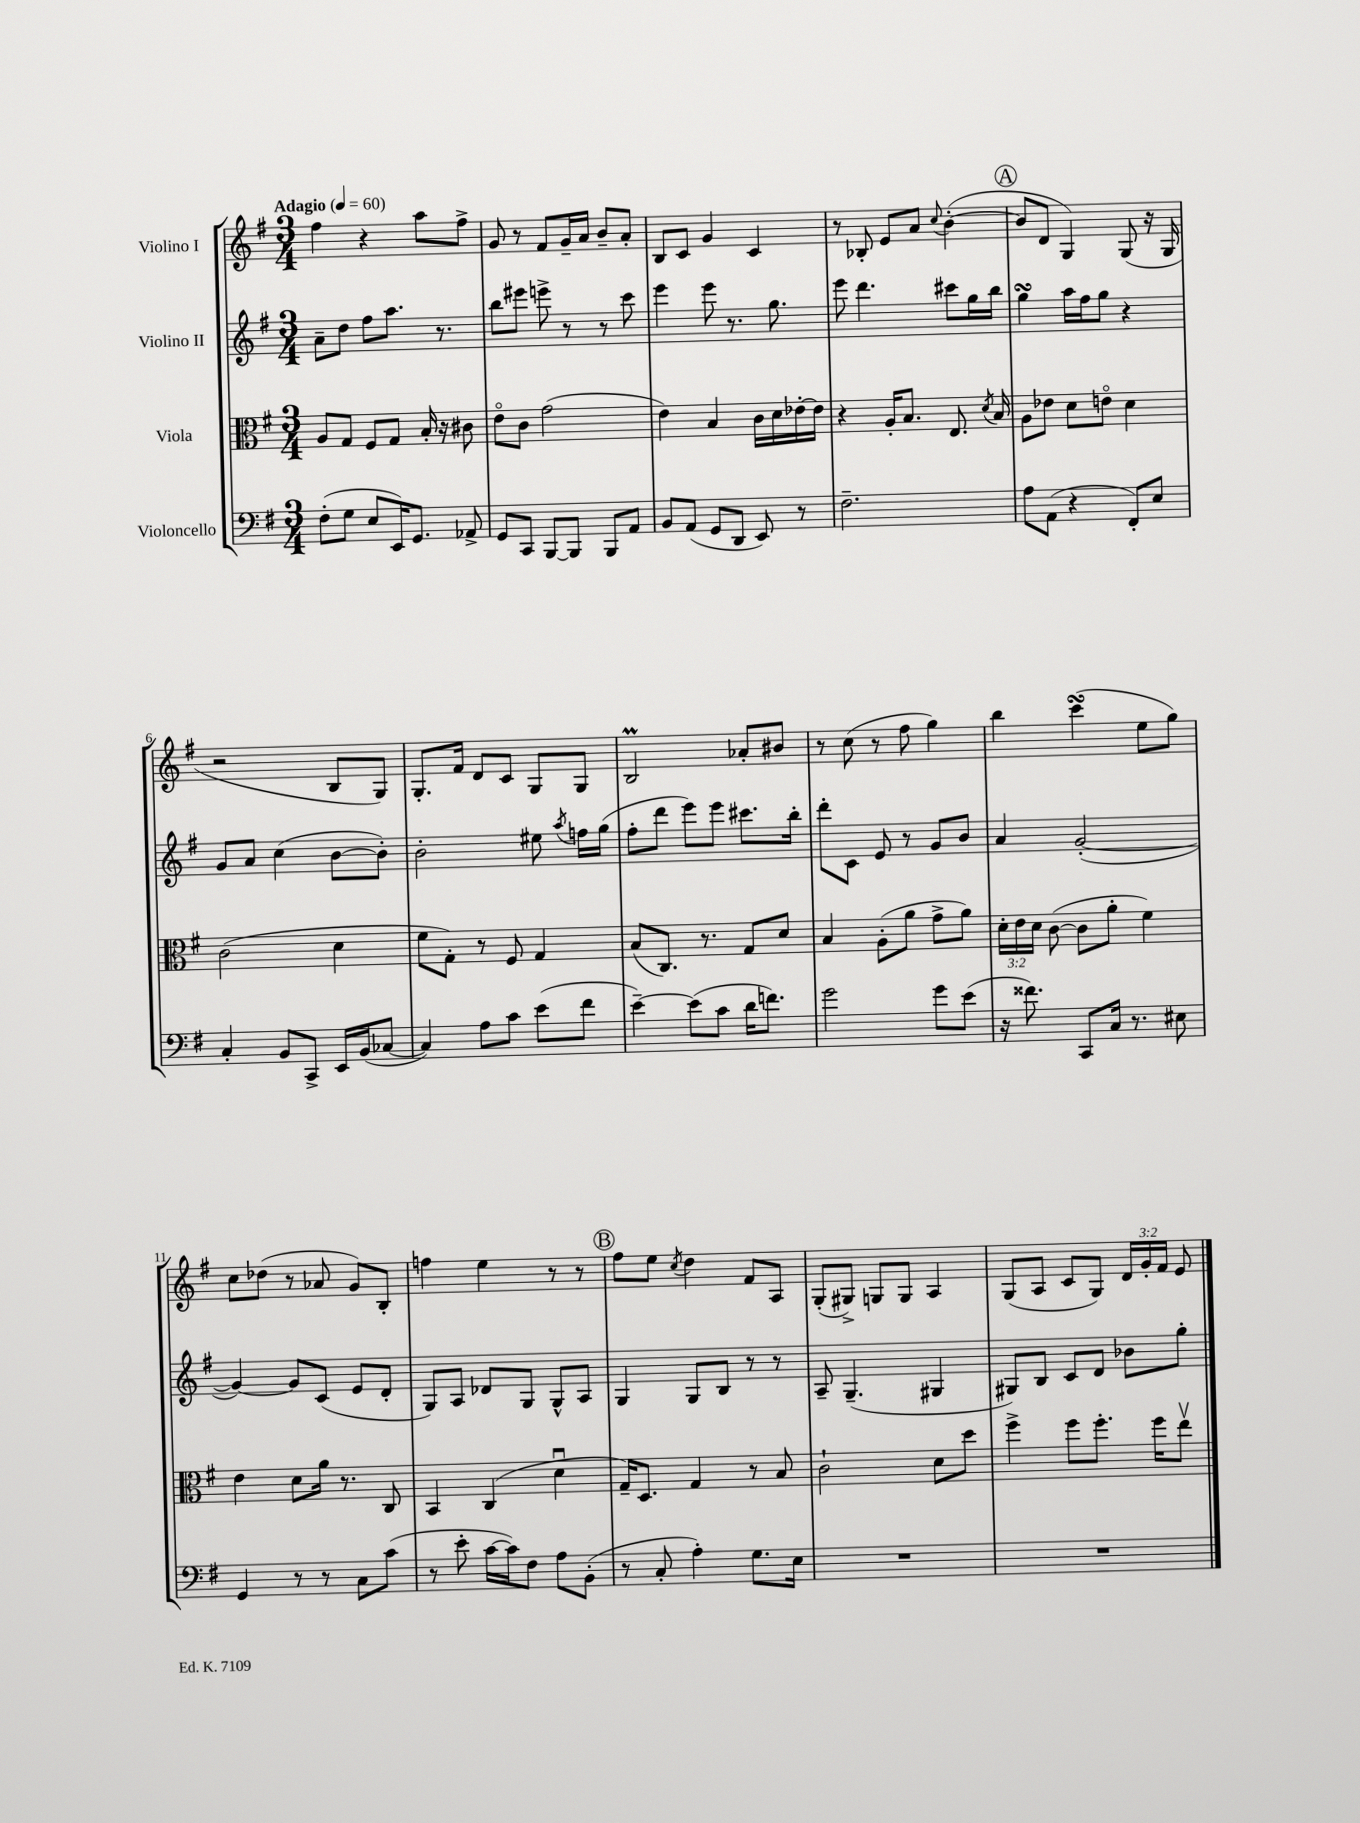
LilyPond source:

<<
\new StaffGroup <<
\new Staff = "s0" \with { instrumentName = "Violino I" } {
    \clef treble \key g \major \numericTimeSignature \time 3/4 \override Staff.TupletNumber.text = #tuplet-number::calc-fraction-text \tempo "Adagio" 4 = 60
    \autoBeamOff fis''4 r4 a''8[ fis''8]-> |
    g'8 r8 fis'8[ g'16-- a'16] b'8[-- a'8]-. |
    b8[ c'8] g'4 c'4 |
    r8 bes8-. e'8[ a'8] \appoggiatura { c''8 } b'4~-.( |
    \mark \markup { \circle "A" } b'8[ d'8] g4) g8( r16 g16 |
    r2 b8[ g8]) |
    g8.[-. fis'16] d'8[ c'8] g8[ g8] |
    b2\prall aes'8[-. bis'8] |
    r8 c''8( r8 fis''8 g''4) |
    b''4 c'''4\turn( e''8[ g''8]) |
    c''8[ des''8]( r8 aes'8 g'8[) b8]-. |
    f''4 e''4 r8 r8 |
    \mark \markup { \circle "B" } fis''8[ e''8] \acciaccatura { c''8 } d''4 fis'8[ a8] |
    g8[-.( gis8]->) g8[ g8] a4 |
    g8[( a8] c'8[ g8]) \tuplet 3/2 { d'16[ g'16-. fis'16] } e'8 \bar "|." |
}
\new Staff = "s1" \with { instrumentName = "Violino II" } {
    \clef treble \key g \major \numericTimeSignature \time 3/4
    \autoBeamOff a'8[-- d''8] fis''8[ a''8.] r8. |
    b''8[ eis'''8] e'''8-> r8 r8 c'''8 |
    e'''4 e'''8 r8. g''8. |
    e'''8 d'''4. cis'''8[ g''16 b''16] |
    \mark \markup { \circle "A" } g''4\turn a''16[ fis''16 g''8] r4 |
    g'8[ a'8] c''4( b'8[~ b'8]-.) |
    b'2-. eis''8 \acciaccatura { a''8 } f''16[ g''16]( |
    fis''8[-. d'''8] e'''8[) e'''8] cis'''8.[ b''16]-. |
    d'''8[-. c'8] e'8 r8 g'8[ b'8] |
    a'4 g'2~-.( |
    g'4~) g'8[ c'8]( e'8[ d'8]-. |
    g8[) a8] des'8[ g8] g8[-^ a8] |
    \mark \markup { \circle "B" } g4 g8[ b8] r8 r8 |
    a8-- g4.--( gis4 |
    gis8[) b8] c'8[ d'8] bes'8[ g''8]-. \bar "|." |
}
\new Staff = "s2" \with { instrumentName = "Viola" } {
    \clef alto \key g \major \numericTimeSignature \time 3/4 \override Staff.TupletNumber.text = #tuplet-number::calc-fraction-text
    \autoBeamOff a8[ g8] fis8[ g8] b16-. r16 cis'8 |
    e'8[\flageolet c'8] g'2( |
    e'4) b4 c'16[ d'16 ees'16~-. ees'16] |
    r4 a16[-. b8.] e8. \acciaccatura { d'8 } b16 |
    \mark \markup { \circle "A" } a8[ ees'8] d'8[ e'8]\flageolet d'4 |
    c'2( d'4 |
    fis'8[ g8]-.) r8 fis8 g4 |
    b8[( c8.]) r8. g8[ d'8] |
    b4 a8[-.( a'8] g'8[-> a'8]) |
    \tuplet 3/2 { d'16[-. e'16 d'16] } c'8~( c'8[ a'8]-. fis'4) |
    e'4 d'8[ a'16] r8. c8 |
    b,4 c4( d'4\downbow |
    \mark \markup { \circle "B" } g16[--) d8.] g4 r8 b8 |
    c'2-! d'8[ d''8] |
    fis''4-> fis''8[ fis''8.]-. fis''16[ e''8]\upbow \bar "|." |
}
\new Staff = "s3" \with { instrumentName = "Violoncello" } {
    \clef bass \key g \major \numericTimeSignature \time 3/4
    \autoBeamOff fis8[-.( g8] e8[ e,16) g,8.] aes,8-> |
    g,8[ c,8] b,,8[~ b,,8] b,,8[ a,8] |
    b,8[ a,8]( g,8[ d,8] e,8) r8 |
    fis2.-- |
    \mark \markup { \circle "A" } a8[ a,8]( r4 fis,8[-.) e8] |
    c4-. b,8[ c,8]-> e,16[ b,16( ces8]~ |
    ces4) a8[ c'8] e'8[( fis'8] |
    e'4~--) e'8[( c'8] d'16[ f'8.]) |
    g'2 g'8[ e'8]( |
    r16 fisis'8.) c,8[ c16] r8. eis8 |
    g,4 r8 r8 c8[ c'8]( |
    r8 e'8-. c'16[~ c'16) fis8] a8[ b,8]-.( |
    \mark \markup { \circle "B" } r8 c8-. a4-.) g8.[ e16] |
    R2. |
    R2. \bar "|." |
}
>>
>>
